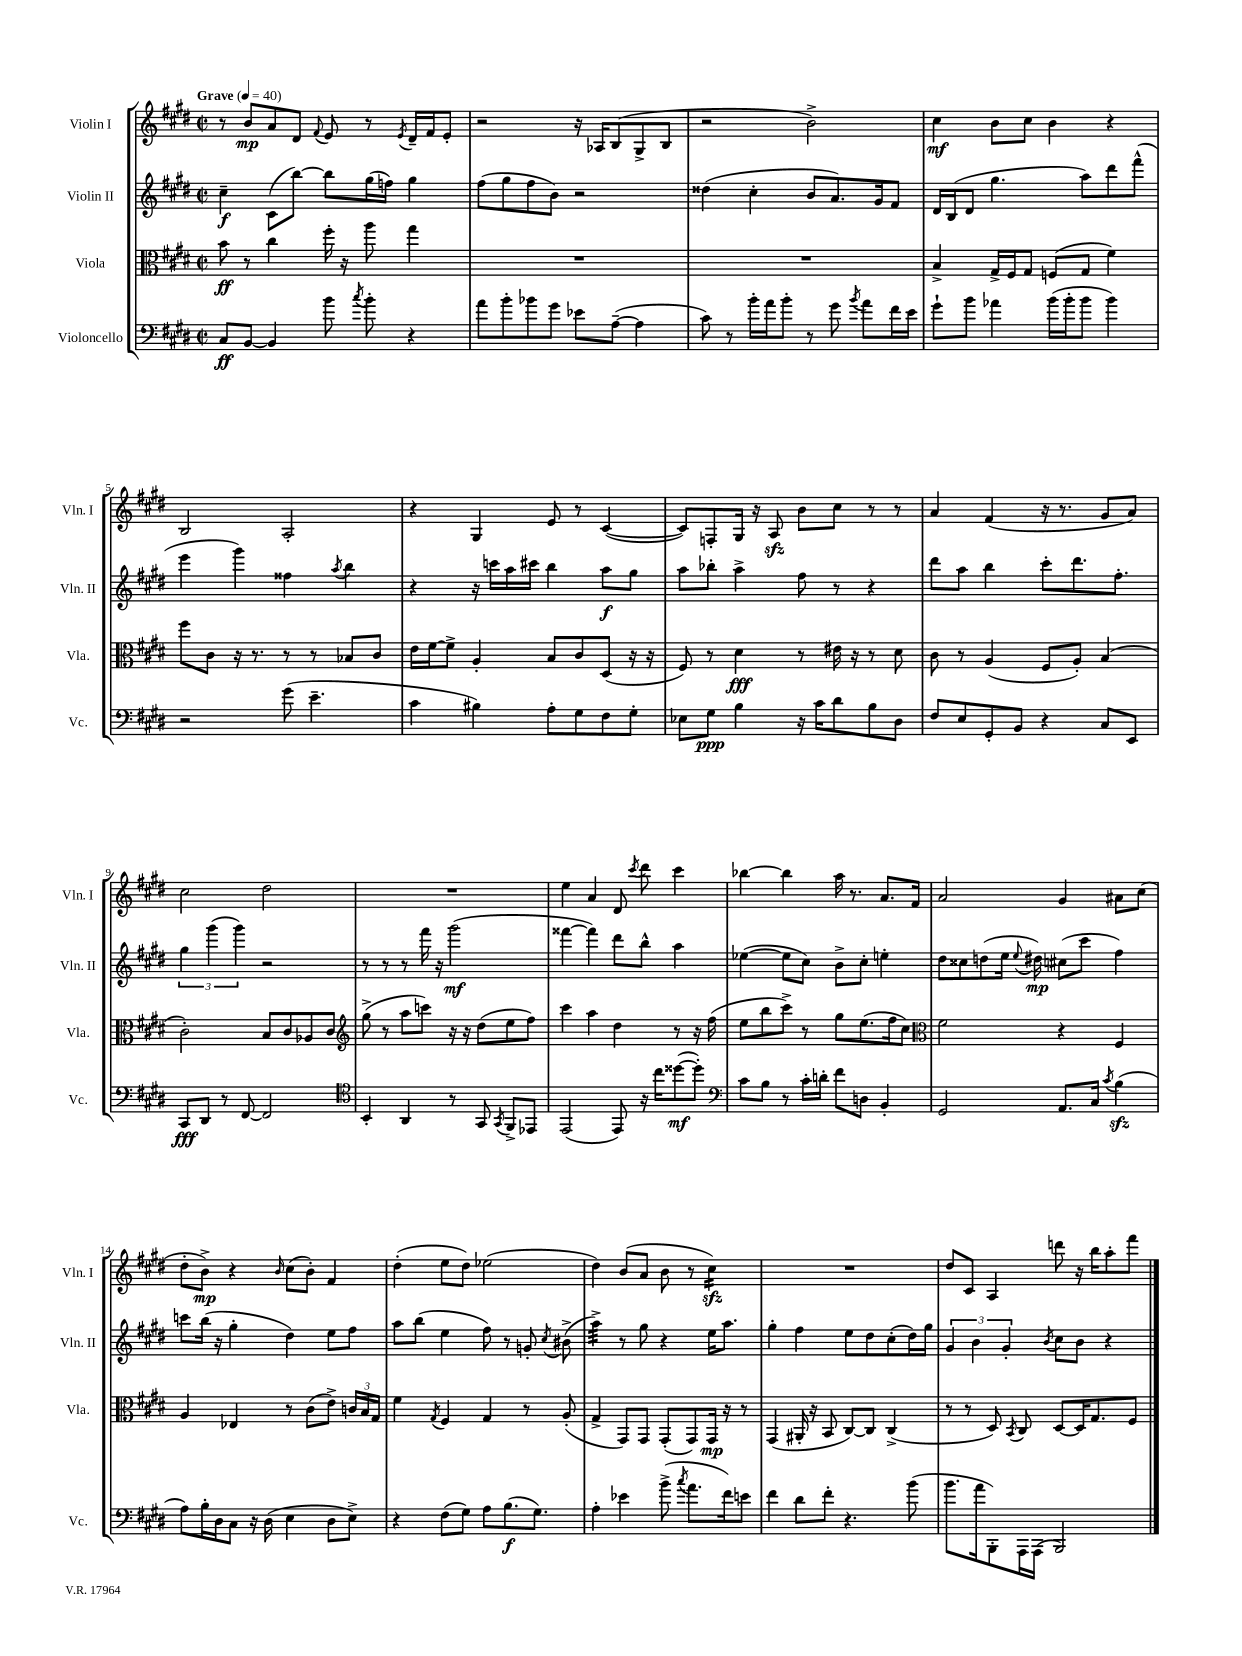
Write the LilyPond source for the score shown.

<<
\new StaffGroup <<
\new Staff = "s0" \with { instrumentName = "Violin I" shortInstrumentName = "Vln. I" } {
    \clef treble \key e \major \defaultTimeSignature \time 2/2 \tempo "Grave" 4 = 40
    \autoBeamOff r8 b'8[\mp a'8 dis'8] \appoggiatura { fis'8 } e'8 r8 \acciaccatura { e'8 } dis'16[-- fis'16 e'8]-. |
    r2 r16 aes16[ b8( gis8-> b8] |
    r2 b'2->) |
    cis''4\mf b'8[ cis''8] b'4 r4 |
    b2 a2-. |
    r4 gis4 e'8 r8 cis'4~( |
    cis'8[) f8-. gis16] r16 a8\sfz b'8[ cis''8] r8 r8 |
    a'4 fis'4( r16 r8. gis'8[ a'8]) |
    cis''2 dis''2 |
    R1 |
    e''4 a'4 dis'8 \acciaccatura { cis'''8 } dis'''8 cis'''4 |
    bes''4~ bes''4 a''16 r8. a'8.[ fis'16] |
    a'2 gis'4 ais'8[ cis''8]( |
    dis''8[-. b'8]->\mp) r4 \grace { b'16 } cis''8[( b'8]-.) fis'4 |
    dis''4-.( e''8[ dis''8]) ees''2( |
    dis''4) b'8[( a'8] b'8 r8 cis''4:16\sfz) |
    R1 |
    dis''8[ cis'8] a4 d'''8 r16 b''16[ a''8-. fis'''8] \bar "|." |
}
\new Staff = "s1" \with { instrumentName = "Violin II" shortInstrumentName = "Vln. II" } {
    \clef treble \key e \major \defaultTimeSignature \time 2/2
    \autoBeamOff cis''4--\f cis'8[( b''8]~) b''8[ gis''16( f''16]) gis''4 |
    fis''8[( gis''8 fis''8 b'8]) r2 |
    disis''4( cis''4-. b'8[ a'8.) gis'16 fis'8] |
    dis'16[ b16( dis'8] gis''4. a''8[) dis'''8 fis'''8]-^( |
    e'''4 gis'''4) fisis''4 \acciaccatura { a''8 } b''4 |
    r4 r16 c'''16[ a''16 cis'''16] b''4 a''8[\f gis''8] |
    a''8[ bes''8]-. a''4-> fis''8 r8 r4 |
    dis'''8[ a''8] b''4 cis'''8[-. dis'''8. fis''8.]-. |
    \tuplet 3/2 { gis''4 gis'''4( gis'''4) } r2 |
    r8 r8 r8 fis'''16 r16 gis'''2\mf( |
    fisis'''4~ fisis'''4) dis'''8[ b''8]-^ a''4 |
    ees''4~( ees''8[ cis''8]) b'8[-> cis''8]-. e''4-. |
    dis''8[ cisis''8 d''8( e''16] \appoggiatura { e''8 } dis''16\mp) cis''8[( cis'''8] fis''4) |
    c'''8[ b''16]( r16 gis''4-. dis''4) e''8[ fis''8] |
    a''8[ b''8]( e''4 fis''8) r8 g'8-. \acciaccatura { cis''8 } bis'8->( |
    a''4:32->) r8 gis''8 r4 e''16[ a''8.] |
    gis''4-. fis''4 e''8[ dis''8 cis''8-.( dis''16) gis''16] |
    \tuplet 3/2 { gis'4 b'4 gis'4-. } \acciaccatura { b'8 } cis''8[ b'8] r4 \bar "|." |
}
\new Staff = "s2" \with { instrumentName = "Viola" shortInstrumentName = "Vla." } {
    \clef alto \key e \major \defaultTimeSignature \time 2/2
    \autoBeamOff b'8\ff r8 cis''4 fis''16-. r16 a''8 gis''4 |
    R1 |
    R1 |
    b4-> gis16[-> fis16 gis8] f8[( gis8] fis'4) |
    fis''8[ cis'8] r16 r8. r8 r8 bes8[ cis'8] |
    e'16[ fis'16~ fis'8]-> a4-. b8[ cis'8 dis8]( r16 r16 |
    fis8) r8 dis'4\fff r8 eis'16 r16 r8 dis'8 |
    cis'8 r8 a4( fis8[ a8]-.) b4( |
    cis'2-.) b8[ cis'8 aes8 cis'8] |
    \clef treble gis''8->( r8 a''8[ c'''8]) r16 r16 dis''8[( e''8 fis''8]) |
    cis'''4 a''4 dis''4 r8 r16 fis''16( |
    e''8[ b''8 cis'''8]->) r8 gis''8[ e''8.( fis''16 cis''8]) |
    \clef alto fis'2 r4 fis4 |
    a4 ees4 r8 cis'8[( e'8]->) \tuplet 3/2 { c'16[ b16 gis16] } |
    fis'4 \acciaccatura { gis8 } fis4 gis4 r8 a8-.( |
    gis4-> gis,8[) gis,8] gis,8[-.( gis,8) gis,16]\mp r16 r8 |
    gis,4( ais,16-. r16 b,8 cis8[~) cis8] cis4->( |
    r8 r8 dis8) \acciaccatura { b,8 } cis8 dis8[~ dis16 gis8. fis8] \bar "|." |
}
\new Staff = "s3" \with { instrumentName = "Violoncello" shortInstrumentName = "Vc." } {
    \clef bass \key e \major \defaultTimeSignature \time 2/2
    \autoBeamOff cis8[\ff b,8]~ b,4 b'8 \acciaccatura { cis''8 } b'8-. r4 |
    a'8[ b'8-. bes'8 gis'8] ees'8[ a8]~--( a4 |
    cis'8) r8 b'16[-. a'16 b'8]-. r8 gis'8 \acciaccatura { b'8 } a'8[ fis'16 e'16] |
    gis'8[-! b'8] aes'4 b'16[( b'16-. b'8] b'4) |
    r2 gis'8( e'4.-- |
    cis'4 bis4) a8[-. gis8 fis8 gis8]-. |
    ees8[ gis8]\ppp b4 r16 cis'16[ dis'8 b8 dis8] |
    fis8[ e8 gis,8-. b,8] r4 cis8[ e,8] |
    cis,8[\fff dis,8] r8 fis,8~ fis,2 |
    \clef tenor b,4-. a,4 r8 gis,8 \acciaccatura { gis,8 } fis,8[-> ees,8] |
    e,2( e,8) r16 cis''16[ disis''8~\mf( disis''8]-.) |
    \clef bass cis'8[ b8] r8 cis'16[-. d'16]-. fis'8[ d8] b,4-. |
    gis,2 a,8.[ cis16] \acciaccatura { cis'8 } b4\sfz( |
    a8[) b16-. dis16 cis8] r16 dis16( e4 dis8[ e8]->) |
    r4 fis8[( gis8]) a8[ b8.\f( gis8.]) |
    a4-. ees'4 b'8->( \acciaccatura { cis''8 } a'8.[ fis'16) e'8] |
    fis'4 dis'8[ fis'8]-. r4. b'8( |
    b'8.[ a'16 b,,8-.) a,,16 a,,16]( b,,2) \bar "|." |
}
>>
>>
